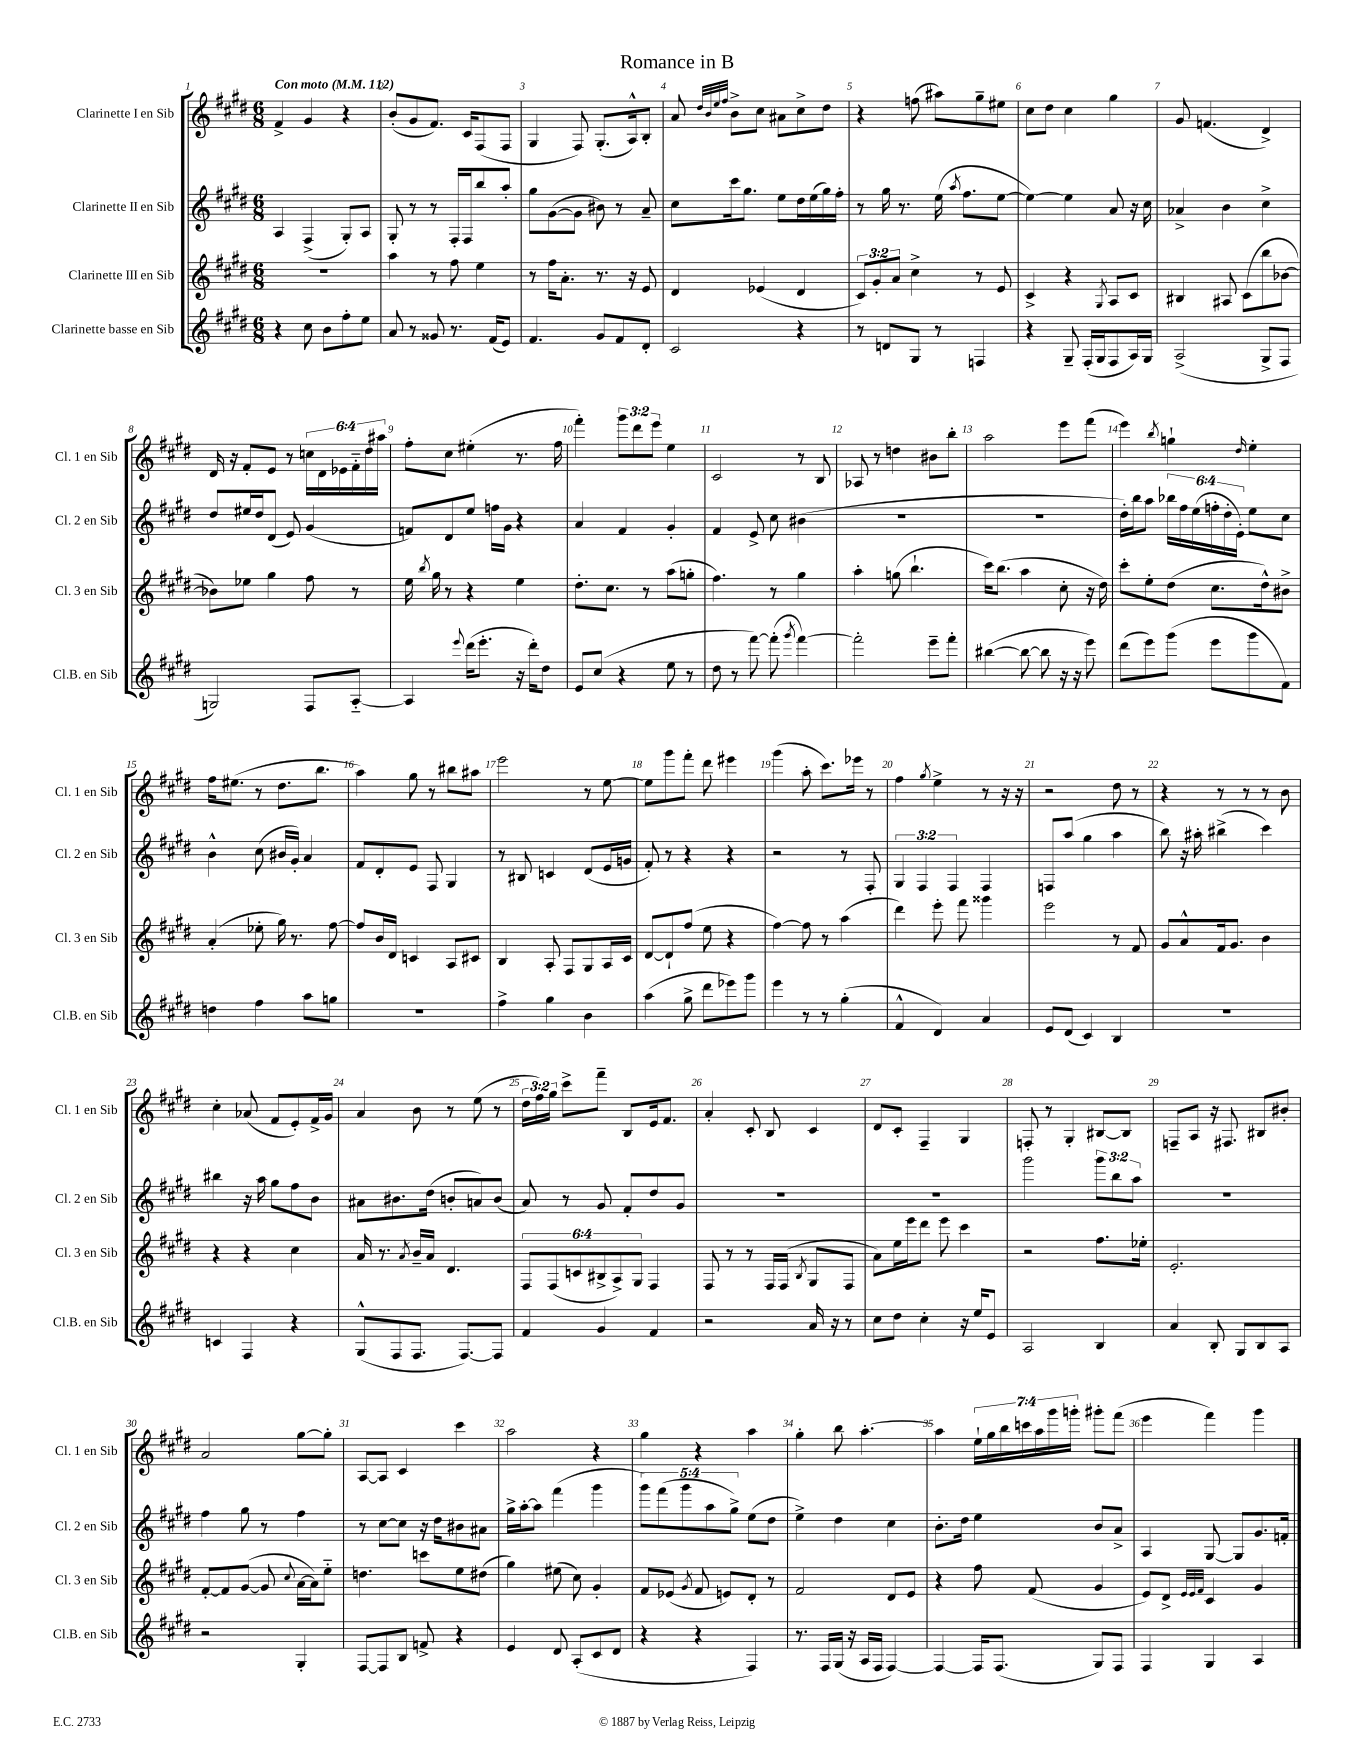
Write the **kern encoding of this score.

**kern	**kern	**kern	**kern
*staff4	*staff3	*staff2	*staff1
*clefG2	*clefG2	*clefG2	*clefG2
*k[f#c#g#d#]	*k[f#c#g#d#]	*k[f#c#g#d#]	*k[f#c#g#d#]
*M6/8	*M6/8	*M6/8	*M6/8
*MM112	*MM112	*MM112	*MM112
4r	2.r	4A	4f#^
8cc#	.	(4F#^	4g#
8b	.	.	.
8ff#'	.	8G#')	4r
8ee	.	8A	.
=	=	=	=
8a	4aa	8G#'	(8b'
8r	.	8r	8g#
8g##	8r	8r	8.f#)
8.r	8ff#	16F#'	.
.	.	16F#	16c#
.	4ee	8bb	(8F#
(16f#	.	.	.
8e)	.	8aa'	8F#
=	=	=	=
4.f#	8r	8gg#	4G#
.	16ff#	([8g#	.
.	8.a'	.	.
.	.	8g#]	8F#)
8g#	8.r	8b#)	(8.G#'
8f#	.	8r	.
.	16r	.	16A^^)
8d#'	8e	8a~	8B'
=	=	=	=
2c#	4d#	8cc#	8a
.	.	.	32qqdd#
.	.	.	32qqb
.	.	.	32qqee
.	.	.	32qqff#
.	.	16ccc#	8b^
.	.	8.gg#	.
.	(4e-	.	8cc#
.	.	8ee	8a#
4r	4d#	16dd#	8cc#^
.	.	(16ee	.
.	.	16gg#)	8dd#
.	.	16ff#'	.
=	=	=	=
8r	12c#)	8r	4r
.	12g#'	.	.
8d	.	16gg#	.
.	12a	.	.
.	.	8.r	.
8G#	4cc#^	.	(8ff
8r	.	(16ee	8aa#)
.	.	8qaa	.
.	.	8.ff#	.
4F	8r	.	8gg#~
.	8e	[8ee	8ee#
=	=	=	=
4r	4c#^	4ee_)	8cc#
.	.	.	8dd#
8G#~	4r	4ee]	4cc#
(16F#'	.	.	.
16G#	.	.	.
.	8qG#	.	.
8F#	8A	8a	4gg#
16A)	8c#	16r	.
16G#	.	16cc#	.
=	=	=	=
(2A^	4B#	4a-^	8g#
.	.	.	(4.f
.	8A#	4b	.
.	(8c#	.	.
8G#^	8bb	4cc#^	4d#^)
8F#	[8b-	.	.
=	=	=	=
2G)	8b-])	8dd#	16d#
.	.	.	16r
.	8ee-	16ee#	8f#'
.	.	16dd#	.
.	4gg#	(8d#	8e
.	.	8e)	8r
8F#	8ff#	(4g#	24cc
.	.	.	24d#
.	.	.	24e-
[8A'~	8r	.	24f#'~
.	.	.	24dd#
.	.	.	24aa#
=	=	=	=
4A]	16ee	8f)	8ff#'
.	8qbb	.	.
.	16gg#	.	.
.	8r	8d#	8cc#
8qqeee	.	.	.
(16ddd#	4r	8ee	(4ee#'
8.eee'	.	.	.
.	.	16ff	.
.	.	16g#	.
16r	4ee	4r	8.r
16ddd#')	.	.	.
8dd#	.	.	.
.	.	.	16ff#
=	=	=	=
8e	8.dd#'	4a	4fff#')
(8cc#	.	.	.
.	8.cc#	.	.
4r	.	4f#	12ggg#
.	.	.	12ddd#
.	8r	.	.
.	.	.	12eee
8ee	(8aa	4g#'	4ee
8r	8gg'	.	.
=	=	=	=
8dd#	4.ff#)	4f#	2c#
8r	.	.	.
[8fff#)	.	8e^	.
(8fff#']	8r	8cc#	.
8qggg#	.	.	.
[4fff#)	4gg#	(4b#	8r
.	.	.	8B
=	=	=	=
2fff#']	4aa'	2.r	8A-
.	.	.	8r
.	(8gg	.	4dd
.	4.bb`	.	.
8eee~	.	.	8b#
8fff#'	.	.	8bb'
=	=	=	=
([4bb#	16ccc#)	2.r	2aa
.	(8.bb	.	.
8bb#_	4aa	.	.
8bb#]	.	.	.
16r	8cc#'	.	8eee
16r	.	.	.
8eee)	16r	.	(8fff#
.	16dd#)	.	.
=	=	=	=
(8ddd#	8ccc#'	16dd#')	4eee)
.	.	16bb	.
8eee)	8ee'	8aa	.
.	.	.	8qbb
(8ggg#	(8dd#	24bb-	4gg`
.	.	24ff#	.
.	.	(24ee	.
8eee	8.cc#	24ff'	.
.	.	24dd#'	.
.	.	24e')	.
.	.	.	16qqdd#
8ggg#	.	8ee	4ee'
.	16dd#^^)	.	.
8f#)	8b#^	8cc#	.
=	=	=	=
4dd	(4a'	4b^^	16ff#
.	.	.	(8.ee#
4ff#	8ee-'	(8cc#	8r
.	16gg#)	16b#	8.dd#
.	8.r	16g#')	.
8aa	.	4a	.
.	.	.	8.bb
8gg	[8ff#	.	.
=	=	=	=
2.r	8ff#]	8f#	4aa)
.	16b	8d#'	.
.	16d#	.	.
.	4c	8e	8gg#
.	.	8F#	8r
.	8A	4G#	8bb#
.	8c#	.	8aa#
=	=	=	=
4ff#^	4B	8r	2eee
.	.	8B#	.
4gg#	8A'	4c	.
.	8F#	.	.
4b	8G#	(8d#	8r
.	16A	16e	[8ee
.	16c#	16g	.
=	=	=	=
(4aa	[8d#	8f#')	8ee]
.	8d#`]	8r	8ggg#
8gg#^	(8ff#	4r	8fff#'
8ddd#	8ee	.	8ddd#
8eee-)	4r	4r	4eee#
8ggg#	.	.	.
=	=	=	=
4eee	[4ff#)	2r	(4ggg#
8r	8ff#]	.	8aa'
8r	8r	.	8.ccc#)
(4gg#'	(4aa	8r	.
.	.	.	16eee-
.	.	8F#'	8r
=	=	=	=
4f#^^	4ddd#)	6G#	4ff#
.	.	6F#	.
.	.	.	8qgg#
4d#)	8eee'	.	4ee^
.	.	6F#	.
.	8fff#	.	.
4a	4ggg##	4F#	8r
.	.	.	16r
.	.	.	16r
=	=	=	=
8e	2eee	8F	2r
(8d#	.	(8aa	.
4c#)	.	4gg#	.
4B	8r	4aa	8dd#
.	8f#	.	8r
=	=	=	=
2.r	8g#	8bb)	4r
.	8a^^	16r	.
.	.	16aa#'	.
.	16f#	(4bb#^	8r
.	8.g#	.	.
.	.	.	8r
.	4b	4ccc#)	8r
.	.	.	8b
=	=	=	=
4c	4r	4bb#	4cc#'
4F#	4r	16r	(8a-
.	.	16aa	.
.	.	8gg#	8f#
4r	4cc#	8ff#	8e')
.	.	8b	16f#^
.	.	.	16g#
=	=	=	=
(8G#^^	16a	8a#	4a
.	8.r	.	.
8F#	.	8.b#	.
.	8qa	.	.
8.F#	16b~	.	8b
.	16a	(16dd#	.
.	4.d#	8b'	8r
[8.F#)	.	.	.
.	.	8a)	(8ee
8F#]	.	(8b	8r
=	=	=	=
4f#	12F#	8a)	24dd#
.	.	.	24ff#)
.	(12F#	.	24gg#
.	.	8r	8ccc#^
.	12c	.	.
4g#	12B#^	8g#	8fff#~
.	12A^)	.	.
.	.	8f#'	8B
.	12G#	.	.
4f#	4F#	8dd#	16e
.	.	.	8.f#
.	.	8g#	.
=	=	=	=
2r	8F#	2.r	4a'
.	8r	.	.
.	8r	.	8c#'
.	16F#	.	8B
.	(16F#	.	.
.	8qB	.	.
16a	8G#	.	4c#
16r	.	.	.
8r	8F#	.	.
=	=	=	=
8cc#	8a)	2.r	8d#
8dd#	16ee	.	8c#'
.	16eee	.	.
4cc#'	8ddd#	.	4F#~
.	8eee	.	.
16r	4ccc#	.	4G#
16ee	.	.	.
8e	.	.	.
=	=	=	=
2A	2r	2ggg#	8F'
.	.	.	8r
.	.	.	4G#'
4B	8.ff#	12ggg#	[8B#
.	.	12bb	.
.	.	.	8B#]
.	.	12aa	.
.	16ee-'	.	.
=	=	=	=
4a	2.e'	2.r	8F~
.	.	.	8A
8B'	.	.	16r
.	.	.	8.F#
8G#	.	.	.
8B	.	.	8B#
8A	.	.	8b#'
=	=	=	=
2r	[8f#'	4ff#	2a
.	8f#]	.	.
.	([8g#	8gg#	.
.	8g#]	8r	.
.	8qqcc#	.	.
4G#'	[16a	4ff#	[8gg#
.	16a])	.	.
.	8ee'~	.	8gg#']
=	=	=	=
[8F#	4.dd	8r	[8A
8F#]	.	[8cc#	8A]
8B	.	8cc#]	4c#
8f^	8ccc	16r	.
.	.	16dd#	.
4r	8ee	8b#	4ccc#
.	(8dd#	8a#	.
=	=	=	=
4e	4gg#)	16gg#^	2aa
.	.	[16aa'	.
.	.	8aa]	.
8d#	(8ee#	(4fff#	.
(8A'	8cc#)	.	.
8c#	4g#'	4ggg#	4r
8d#	.	.	.
=	=	=	=
4r	8f#	10ggg#)	4gg#
.	.	(10fff#	.
.	(8e-	.	.
.	.	10ggg#	.
.	8qg#	.	.
4r	8f#	.	4r
.	.	10aa	.
.	8e)	.	.
.	.	10gg#^)	.
4F#)	8d#'	(8ee	4aa
.	8r	8dd#	.
=	=	=	=
8.r	2f#	4ee^)	4gg#'
16F#	.	.	.
(16G#	.	4dd#	8bb
16r	.	.	.
16A	.	.	[4.aa'
16F#	.	.	.
[4F#)	8d#	4cc#	.
.	8e	.	.
=	=	=	=
4F#_	4r	8.b'	4aa]
.	.	16dd#	.
16F#]	8ff#	4ee	28ee`
.	.	.	28gg#
(8.F#	.	.	.
.	.	.	28bb
.	.	.	28ccc
.	(8f#	.	.
.	.	.	28aa
.	.	.	28ggg#
.	.	.	28ggg'
8G#)	4g#	8b	8ggg#'
8F#	.	8a^	(8fff#
=	=	=	=
4F#	8e)	4A	4eee
.	8d#^	.	.
.	32qqe	.	.
.	32qqe	.	.
.	32qqf#	.	.
4G#	4c#	[8G#	4fff#)
.	.	8G#]	.
4A	4g#	8.g#	4ggg#
.	.	16f'	.
==	==	==	==
*-	*-	*-	*-
